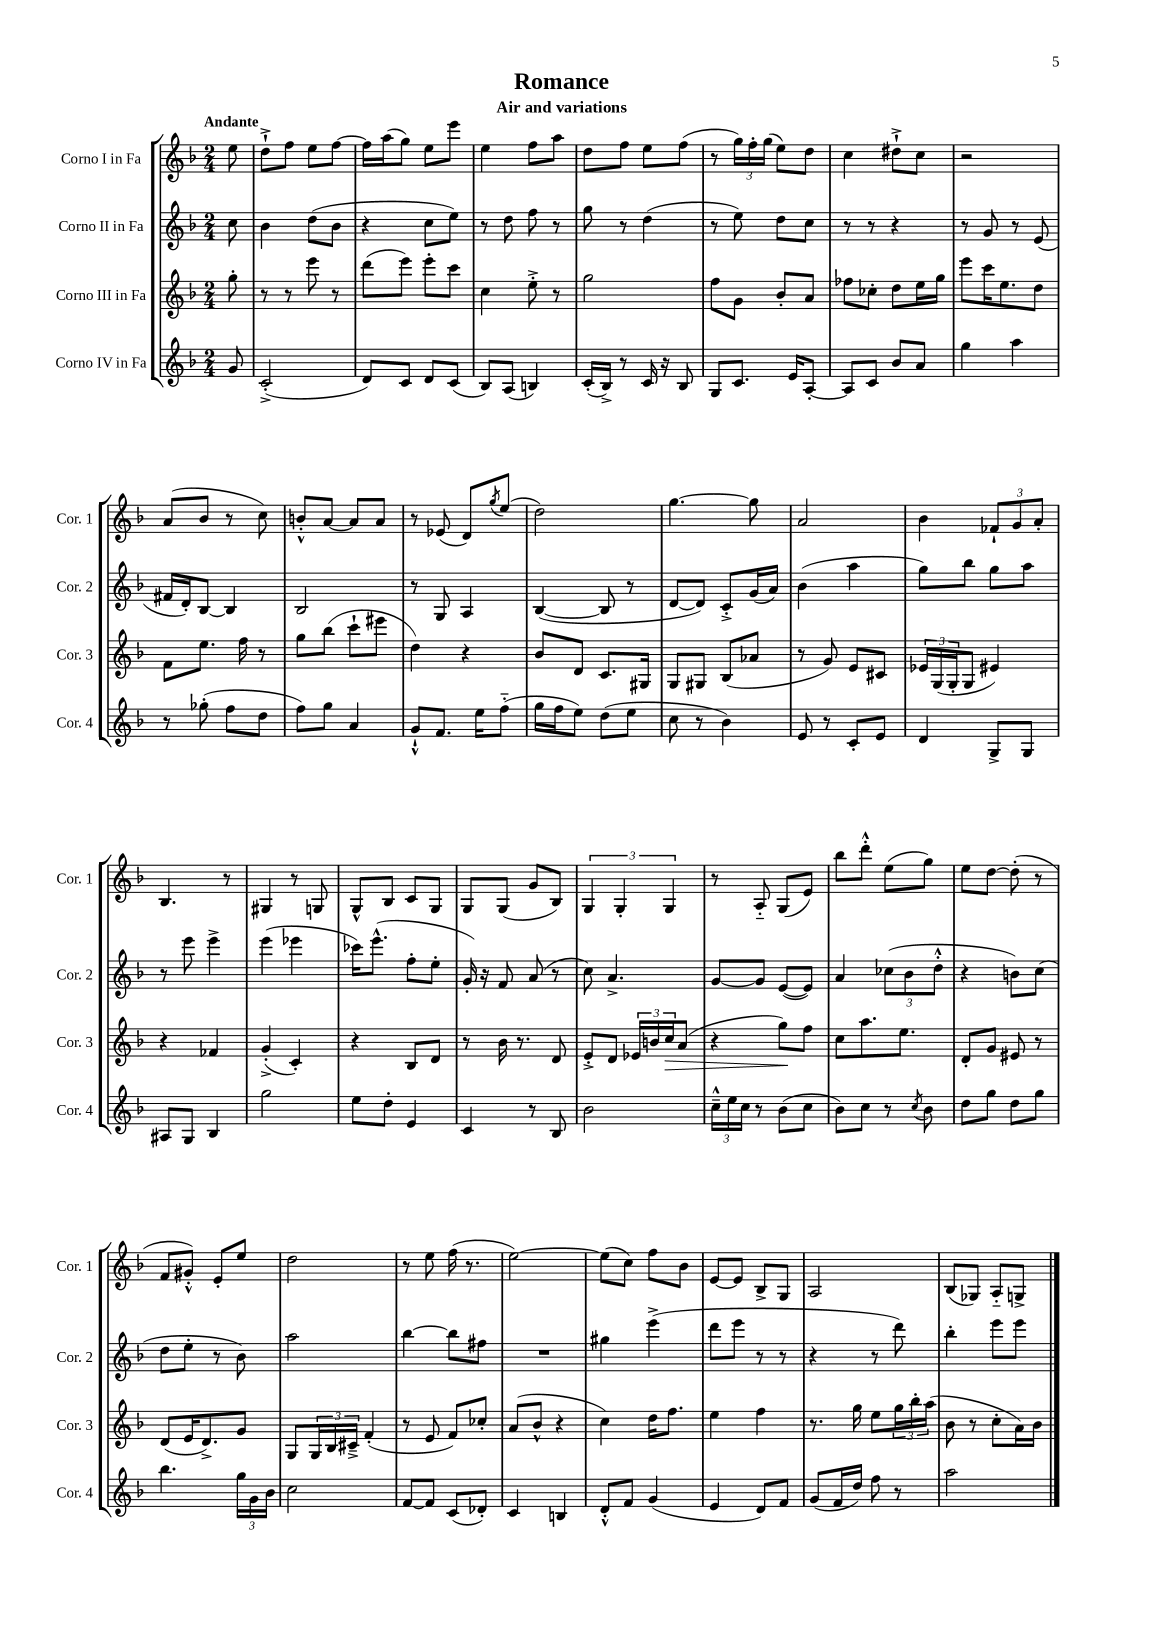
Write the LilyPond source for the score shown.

\header { title = "Romance" subtitle = "Air and variations" }
<<
\new StaffGroup <<
\new Staff = "s0" \with { instrumentName = "Corno I in Fa" shortInstrumentName = "Cor. 1" } {
    \clef treble \key f \major \numericTimeSignature \time 2/4 \partial 8 \tempo "Andante"
    e''8 |
    d''8-!-> f''8 e''8 f''8~ |
    f''16 a''16( g''8) e''8 e'''8 |
    e''4 f''8 a''8 |
    d''8 f''8 e''8 f''8( |
    r8 \tuplet 3/2 { g''16) f''16-. g''16( } e''8) d''8 |
    c''4 dis''8-!-> c''8 |
    r2 |
    a'8( bes'8 r8 c''8) |
    b'8-.-^ a'8~ a'8 a'8 |
    r8 ees'8( d'8) \acciaccatura { g''8 } e''8( |
    d''2) |
    g''4.~ g''8 |
    a'2 |
    bes'4 \tuplet 3/2 { fes'8-! g'8 a'8-. } |
    bes4. r8 |
    gis4 r8 g8 |
    g8-^ bes8 c'8 g8 |
    g8 g8( g'8 bes8) |
    \tuplet 3/2 { g4 g4-. g4 } |
    r8 a8-_ g8( e'8) |
    bes''8 d'''8-.-^ e''8( g''8) |
    e''8 d''8~ d''8-.( r8 |
    f'8 gis'8-.-^) e'8-. e''8 |
    d''2 |
    r8 e''8 f''16( r8. |
    e''2~) |
    e''8( c''8) f''8 bes'8 |
    e'8~ e'8 bes8-> g8 |
    a2 |
    bes8( ges8) a8-_ g8-> \bar "|." |
}
\new Staff = "s1" \with { instrumentName = "Corno II in Fa" shortInstrumentName = "Cor. 2" } {
    \clef treble \key f \major \numericTimeSignature \time 2/4 \partial 8
    c''8 |
    bes'4 d''8( bes'8 |
    r4 c''8 e''8) |
    r8 d''8 f''8 r8 |
    g''8 r8 d''4( |
    r8 e''8) d''8 c''8 |
    r8 r8 r4 |
    r8 g'8 r8 e'8( |
    fis'16 d'16-.) bes8~ bes4 |
    bes2 |
    r8 g8 a4 |
    bes4~( bes8 r8 |
    d'8~ d'8) c'8-.-> g'16( a'16) |
    bes'4( a''4 |
    g''8) bes''8 g''8 a''8 |
    r8 e'''8 e'''4-> |
    e'''4( ees'''4 |
    ces'''16) e'''8.-^( f''8-. e''8-. |
    g'16-.) r16 f'8 a'8( r8 |
    c''8) a'4.-> |
    g'8~ g'8 e'8~( e'8) |
    a'4 \tuplet 3/2 { ces''8( bes'8 d''8-.-^ } |
    r4 b'8) c''8( |
    d''8 e''8-. r8 bes'8) |
    a''2 |
    bes''4~ bes''8 fis''8 |
    R2 |
    gis''4 e'''4->( |
    d'''8 e'''8 r8 r8 |
    r4 r8 d'''8) |
    bes''4-. e'''8 e'''8 \bar "|." |
}
\new Staff = "s2" \with { instrumentName = "Corno III in Fa" shortInstrumentName = "Cor. 3" } {
    \clef treble \key f \major \numericTimeSignature \time 2/4 \partial 8
    g''8-. |
    r8 r8 e'''8 r8 |
    d'''8( e'''8) e'''8-. c'''8 |
    c''4 e''8-.-> r8 |
    g''2 |
    f''8 g'8 bes'8-. a'8 |
    fes''8 ces''8-. d''8 e''16 g''16 |
    e'''8 c'''16 e''8. d''8 |
    f'8 e''8. f''16 r8 |
    g''8 bes''8( c'''8-! eis'''8 |
    d''4) r4 |
    bes'8 d'8 c'8. gis16 |
    g8 gis8 bes8( aes'8 |
    r8 g'8) e'8 cis'8 |
    \tuplet 3/2 { ees'16 g16( g16-. } g8 eis'4) |
    r4 fes'4 |
    g'4-.->( c'4-.) |
    r4 bes8 d'8 |
    r8 bes'16 r8. d'8 |
    e'8-.-> d'8 \tuplet 3/2 { ees'16 b'16 c''16\> } a'8( |
    r4 g''8\!) f''8 |
    c''8 a''8. e''8. |
    d'8-. g'8 eis'8 r8 |
    d'8( e'16 d'8.->) g'8 |
    g8 \tuplet 3/2 { g16 bes16 cis'16---> } f'4-.( |
    r8 e'8 f'8) ces''8-. |
    a'8( bes'8-^ r4 |
    c''4) d''16 f''8. |
    e''4 f''4 |
    r8. g''16 e''8 \tuplet 3/2 { g''16 bes''16-. a''16( } |
    bes'8 r8 c''8-. a'16) bes'16 \bar "|." |
}
\new Staff = "s3" \with { instrumentName = "Corno IV in Fa" shortInstrumentName = "Cor. 4" } {
    \clef treble \key f \major \numericTimeSignature \time 2/4 \partial 8
    g'8 |
    c'2-.->( |
    d'8) c'8 d'8 c'8( |
    bes8) a8( b4) |
    c'16-.( bes16->) r8 c'16 r16 bes8 |
    g8 c'8. e'16 a8~-. |
    a8 c'8 bes'8 a'8 |
    g''4 a''4 |
    r8 ges''8-.( f''8 d''8 |
    f''8) g''8 a'4 |
    g'8-!-^ f'8. e''16 f''8-_( |
    g''16 f''16 e''8) d''8( e''8 |
    c''8 r8 bes'4) |
    e'8 r8 c'8-. e'8 |
    d'4 g8-> g8 |
    ais8 g8 bes4 |
    g''2 |
    e''8 d''8-. e'4 |
    c'4 r8 bes8 |
    bes'2 |
    \tuplet 3/2 { c''16---^ e''16 c''16 } r8 bes'8( c''8 |
    bes'8) c''8 r8 \acciaccatura { c''8 } bes'8 |
    d''8 g''8 d''8 g''8 |
    bes''4. \tuplet 3/2 { g''16 g'16 bes'16 } |
    c''2 |
    f'8~ f'8 c'8( des'8-.) |
    c'4 b4 |
    d'8-.-^ f'8 g'4( |
    e'4 d'8) f'8 |
    g'8( f'16 d''16) f''8 r8 |
    a''2 \bar "|." |
}
>>
>>
\layout { \context { \Score \remove "Bar_number_engraver" } }
